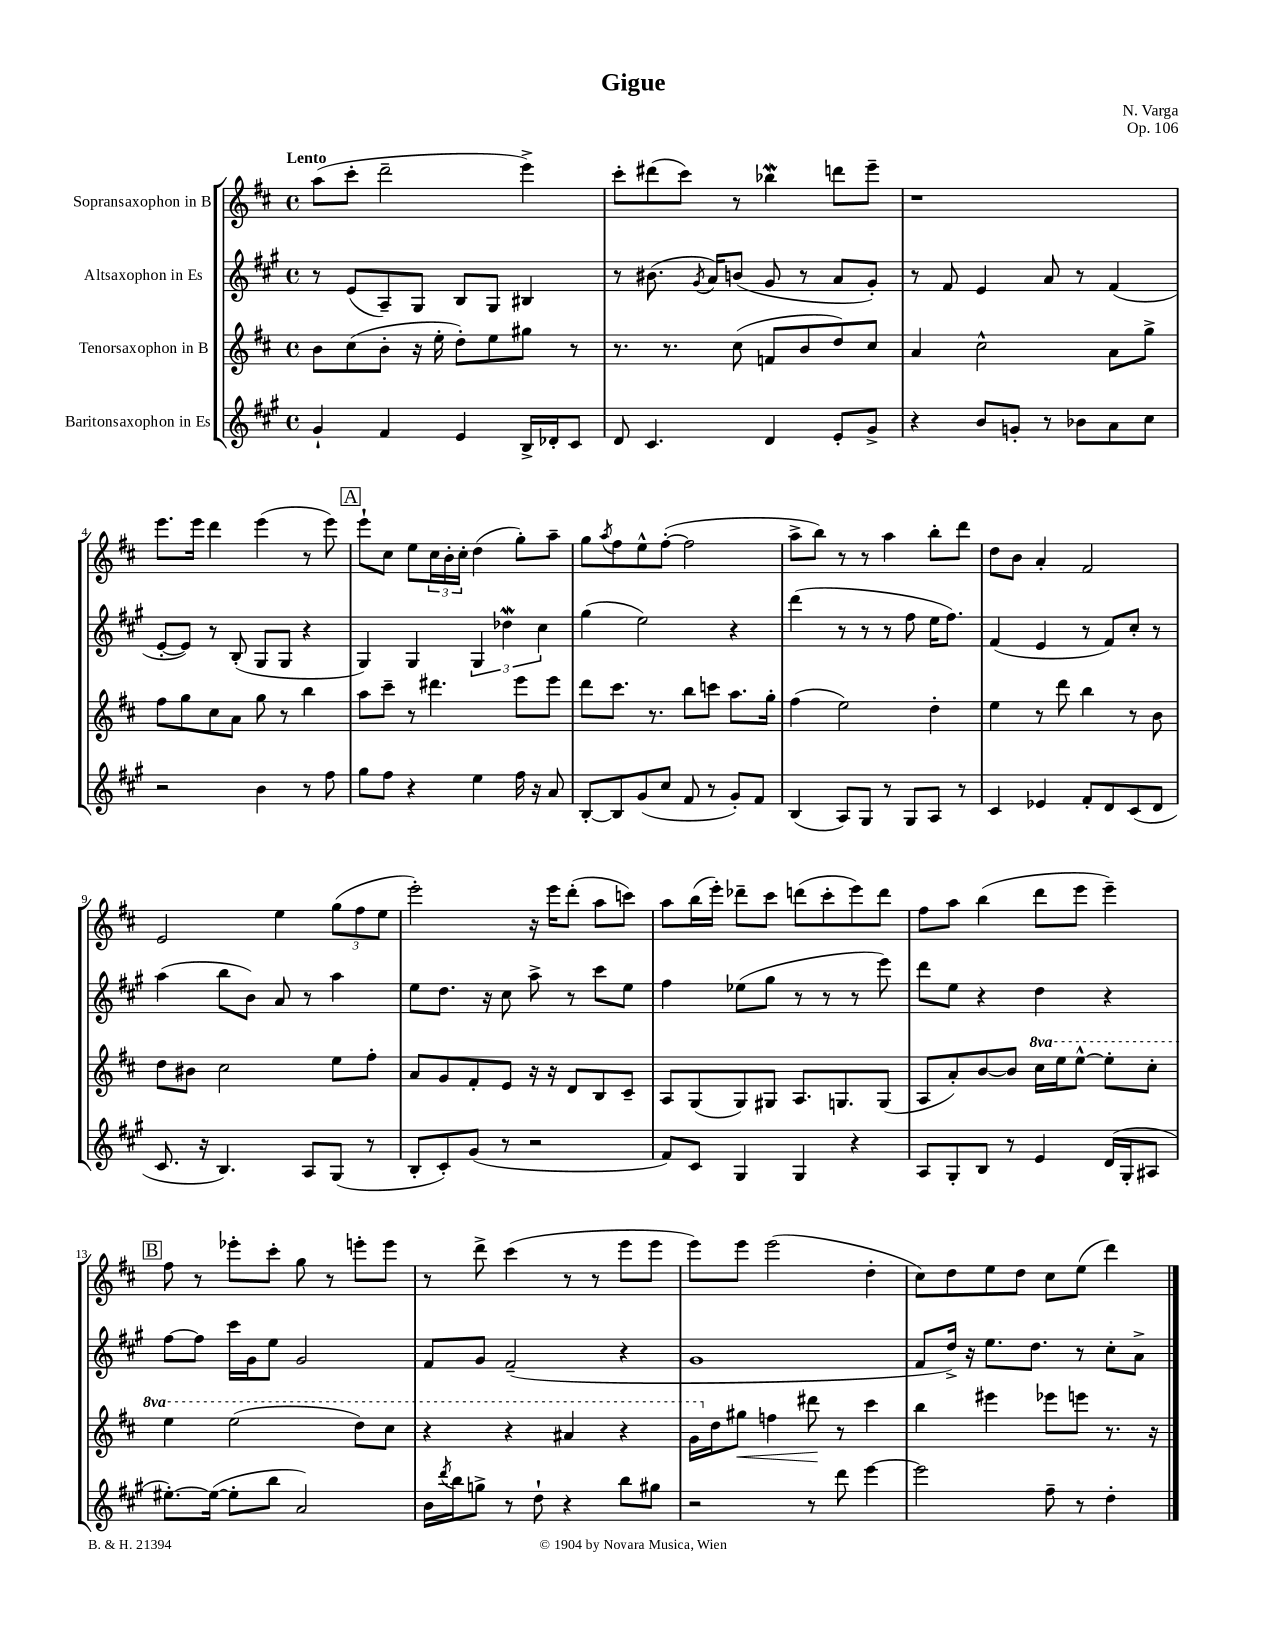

**kern	**kern	**kern	**kern
*staff4	*staff3	*staff2	*staff1
*clefG2	*clefG2	*clefG2	*clefG2
*k[f#c#g#]	*k[f#c#]	*k[f#c#g#]	*k[f#c#]
*M4/4	*M4/4	*M4/4	*M4/4
*met(c)	*met(c)	*met(c)	*met(c)
4g#`/	8b\L	8r	(8aa\L
.	(8cc#\	(8e/L	8ccc#'\J
4f#/	8b'\J	8A~/)	2ddd~\
.	16r	8G#/J	.
.	16ee'\	.	.
4e/	8dd'\L)	8B/L	.
.	8ee\	8G#/J	.
16B^/LL	8gg#\J	4B#/	4eee^\)
16d-'/J	.	.	.
8c#/J	8r	.	.
=	=	=	=
8d/	8.r	8r	8ccc#'\L
4.c#/	.	(8.b#\	(8ddd#\
.	8.r	.	.
.	.	.	8ccc#\J)
.	.	8qg#/	.
.	.	16a/LK)	.
.	(8cc#\	(8b/J	8r
4d/	8f/L	8g#/	4bb-\
.	8b/	8r	.
8e'/L	8dd/)	8a/L	8ddd\L
8g#^/J	8cc#/J	8g#'/J)	8eee~\J
=	=	=	=
4r	4a/	8r	1r
.	.	8f#/	.
8b/L	2cc#^^\	4e/	.
8g'/J	.	.	.
8r	.	8a/	.
8b-\L	.	8r	.
8a\	8a\L	(4f#/	.
8cc#\J	8gg^\J	.	.
=	=	=	=
2r	8ff#\L	[8e'/L	8.eee\L
.	8gg\	8e/]J)	.
.	.	.	16eee\Jk
.	8cc#\	8r	4ddd\
.	8a\J	(8B'/	.
4b\	8gg\	8G#/L	(4eee\
.	8r	8G#/J	.
8r	4bb\	4r	8r
8ff#\	.	.	8eee\)
=	=	=	=
8gg#\L	8aa\L	4G#/)	8eee`\L
8ff#\J	8ccc#~\J	.	8cc#\J
4r	8r	4G#/	8ee\L
.	4.ddd#\	.	24cc#\L
.	.	.	24b'\
.	.	.	24cc#'\JJ
4ee\	.	6G#/	(4dd\
.	.	6dd-\	.
16ff#\	8eee\L	.	8gg'\L)
16r	.	.	.
.	.	6cc#\	.
8a/	8eee\J	.	8aa~\J
=	=	=	=
[8B'/L	8ddd\L	(4gg#\	8gg\L
.	.	.	8qaa/
8B/]	8.ccc#\J	.	8ff#\
(8g#/	.	2ee\)	8ee^^\
.	8.r	.	.
8cc#/J	.	.	([8ff#'\J
8f#/	8bb\L	.	2ff#\]
8r	8ccc\J	.	.
8g#'/L)	8.aa\L	4r	.
8f#/J	.	.	.
.	16gg'\Jk	.	.
=	=	=	=
(4B/	(4ff#\	(4ddd\	8aa^\L
.	.	.	8bb\J)
8A/L)	2ee\)	8r	8r
8G#/J	.	8r	8r
8r	.	8r	4aa\
8G#/L	.	8ff#\	.
8A/J	4dd'\	16ee\LK	8bb'\L
.	.	8.ff#\J)	.
8r	.	.	8ddd\J
=	=	=	=
4c#/	4ee\	(4f#/	8dd\L
.	.	.	8b\J
4e-/	8r	4e/	4a'/
.	8ddd\	.	.
8f#'/L	4bb\	8r	2f#/
8d/	.	8f#/L)	.
(8c#/	8r	8cc#'/J	.
8d/J	8b\	8r	.
=	=	=	=
8.c#/	8dd\L	(4aa\	2e/
.	8b#\J	.	.
16r	.	.	.
4.B/)	2cc#\	8bb\L	.
.	.	8b\J)	.
.	.	8a/	4ee\
8A/L	.	8r	.
(8G#/J	8ee\L	4aa\	(12gg\L
.	.	.	12ff#\
8r	8ff#'\J	.	.
.	.	.	12ee\J
=	=	=	=
8B'/L	8a/L	8ee\L	2eee'\)
8c#'/)	8g/	8.dd\J	.
(8g#/J	8f#'/	.	.
.	.	16r	.
8r	8e/J	8cc#\	.
2r	16r	8aa^\	16r
.	16r	.	16eee\LK
.	8d/L	8r	(8ddd'\J
.	8B/	8ccc#\L	8aa\L
.	8c#~/J	8ee\J	8ccc\J)
=	=	=	=
8f#/L)	8A/L	4ff#\	8aa\L
8c#/J	(8G/	.	(16bb\L
.	.	.	16eee'\JJ)
4G#/	8G/)	(8ee-\L	8ddd-~\L
.	8G#/J	8gg#\J	8ccc#\J
4G#/	8.A/L	8r	(8ddd\L
.	.	8r	8ccc#'\
.	8.G/	.	.
4r	.	8r	8eee\)
.	(8G/J	8eee\)	8ddd\J
=	=	=	=
8A/L	8A/L	8ddd\L	8ff#\L
8G#'/	8a'/)	8ee\J	8aa\J
8B/J	[8b/	4r	(4bb\
8r	8b/]J	.	.
4e/	16ccc#\LL	4dd\	8ddd\L
.	16eee\J	.	.
.	[8eee^^\J	.	8eee\J
(16d/LL	8eee'\]L	4r	4eee~\)
16G#'/J	.	.	.
8A#/J	8ccc#'\J	.	.
=	=	=	=
[8.ee#'\L)	4eee\	[8ff#\L	8ff#\
.	.	8ff#\]J	8r
(16ee#\_Jk	.	.	.
8ee#'\]L	(2eee\	16ccc#\LL	8eee-'\L
.	.	16g#\J	.
8bb\J	.	8ee\J	8ccc#'\J
2a/)	.	2g#/	8gg\
.	.	.	8r
.	8ddd\L)	.	8eee'\L
.	8ccc#\J	.	8eee\J
=	=	=	=
16b\LL	4r	8f#/L	8r
8qddd/	.	.	.
16bb\J	.	.	.
8gg^\J	.	8g#/J	8ddd^\
8r	4r	(2f#~/	(4ccc#\
8dd`\	.	.	.
4r	4aa#/	.	8r
.	.	.	8r
8bb\L	4r	4r	8eee\L
8gg#\J	.	.	8eee\J
=	=	=	=
2r	16gg\LL	1g#	8eee\L)
.	16dd\J	.	.
.	8gg#\J	.	8eee\J
.	4ff\	.	(2eee\
8r	8ddd#\	.	.
8ddd\	8r	.	.
[4eee\	4ccc#\	.	4dd'\
=	=	=	=
2eee\]	4bb\	8f#/L	8cc#\L)
.	.	16dd^/Jk)	8dd\
.	.	16r	.
.	4eee#\	8.ee\L	8ee\
.	.	.	8dd\J
.	.	8.dd\J	.
8ff#~\	8eee-\L	.	8cc#\L
8r	8eee\J	8r	(8ee\J
4dd'\	8.r	8cc#'\L	4ddd\)
.	.	8a^\J	.
.	16r	.	.
==	==	==	==
*-	*-	*-	*-
